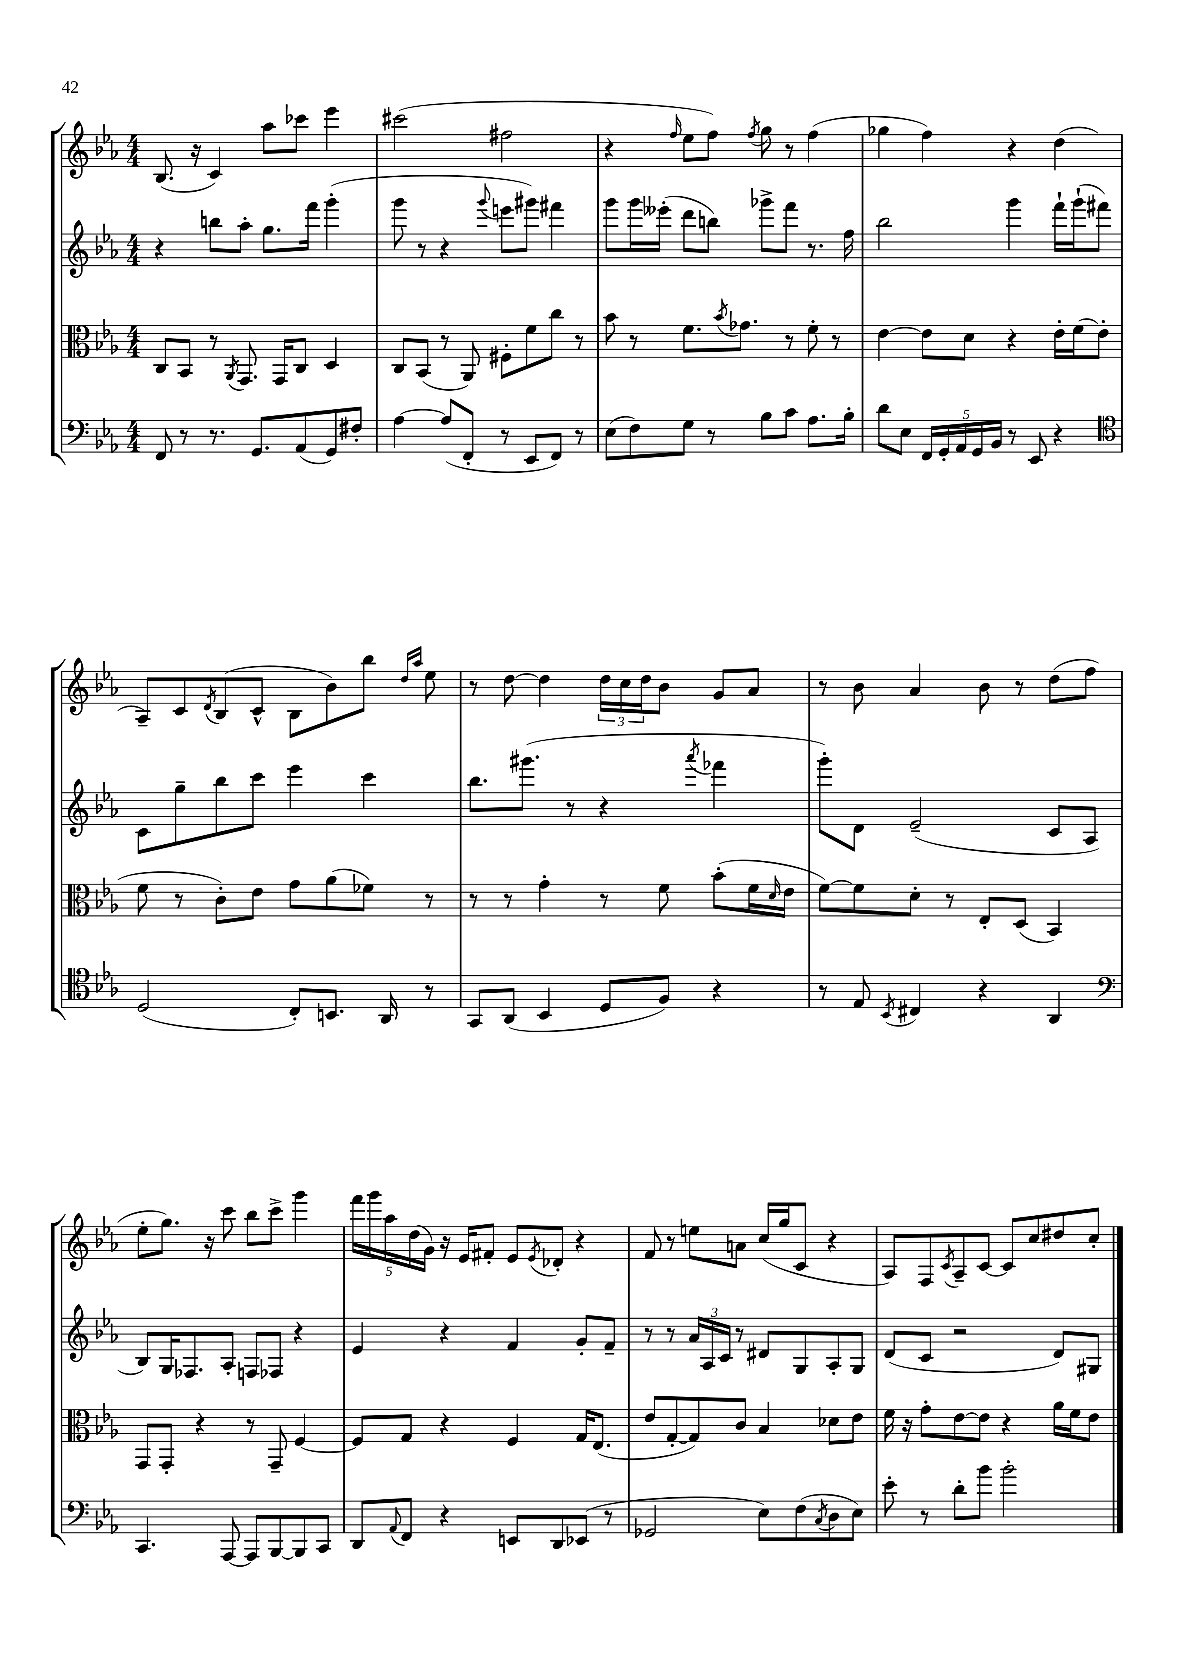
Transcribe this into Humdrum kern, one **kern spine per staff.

**kern	**kern	**kern	**kern
*staff4	*staff3	*staff2	*staff1
*clefF4	*clefC3	*clefG2	*clefG2
*k[b-e-a-]	*k[b-e-a-]	*k[b-e-a-]	*k[b-e-a-]
*M4/4	*M4/4	*M4/4	*M4/4
8FF/	8C/L	4r	(8.B-/
8r	8BB-/J	.	.
.	.	.	16r
8.r	8r	8bb\L	4c/)
.	8qAA-/	.	.
.	8.GG/	8aa-'\J	.
8.GG/L	.	.	.
.	.	8.gg\L	8aa-\L
.	16GG/LK	.	.
(8AA-/	8C/J	.	8ccc-\J
.	.	16fff\Jk	.
8GG/)	4D/	(4ggg'\	4eee-\
8F#'/J	.	.	.
=	=	=	=
[4A-\	8C/L	8ggg\	(2ccc#\
.	(8BB-/J	8r	.
(8A-/]L	8r	4r	.
8FF'/J	8AA-/)	.	.
.	.	8qqggg/	.
8r	8F#'\L	8eee\L	2ff#\
8EE-/L	8f\	8ggg#\J)	.
8FF/J)	8cc\J	4fff#\	.
8r	8r	.	.
=	=	=	=
(8E-\L	8b-\	8ggg\L	4r
8F\)	8r	16ggg\L	.
.	.	(16eee--'\JJ	.
.	.	.	16qqff/
8G\J	8.f\L	8ddd\L	8ee-\L
8r	.	8bb\J)	8ff\J)
.	8qb-/	.	.
.	8.g-\J	.	.
.	.	.	8qff/
8B-\L	.	8ggg-^\L	8gg\
8c\J	8r	8fff\J	8r
8.A-\L	8f'\	8.r	(4ff\
.	8r	.	.
16B-'\Jk	.	16ff\	.
=	=	=	=
8d\L	[4e-\	2bb-\	4gg-\
8E-\J	.	.	.
20FF/LL	8e-\]L	.	4ff\)
20GG'/	.	.	.
20AA-/	.	.	.
.	8d\J	.	.
20GG/	.	.	.
20BB-/JJ	.	.	.
8r	4r	4ggg\	4r
8EE-/	.	.	.
4r	16e-'\LL	16fff`\LL	(4dd\
.	(16f\J	(16ggg`\J	.
.	8e-'\J	8fff#\J)	.
=	=	=	=
*clefC4	*	*	*
(2D/	8f\	8c\L	8A-~/L)
.	8r	8gg~\	8c/
.	.	.	8qd/
.	8c'\L)	8bb-\	(8B-/
.	8e-\J	8ccc\J	8c^^/J
8C'/L)	8g\L	4eee-\	8B-\L
8.BB/J	(8a-\	.	8b-\)
.	8f-\J)	4ccc\	8bb-\J
16AA-/	.	.	.
.	.	.	16qqdd/LL
.	.	.	16qqaa-/JJ
8r	8r	.	8ee-\
=	=	=	=
8GG/L	8r	8.bb-\L	8r
(8AA-/J	8r	.	[8dd\
.	.	(8.ggg#\J	.
4BB-/	4g'\	.	4dd\]
.	.	8r	.
8D/L	8r	4r	24dd\LL
.	.	.	24cc\
.	.	.	24dd\J
8F/J)	8f\	.	8b-\J
.	.	8qaaa-/	.
4r	(8b-'\L	4fff-\	8g/L
.	16f\L	.	8a-/J
.	16qqd/	.	.
.	16e-\JJ	.	.
=	=	=	=
8r	[8f\L)	8ggg'\L)	8r
8E-/	8f\]	8d\J	8b-\
8qBB-/	.	.	.
4C#/	8d'\J	(2e-~/	4a-/
.	8r	.	.
4r	8E-'/L	.	8b-\
.	(8D/J	.	8r
4AA-/	4BB-/)	8c/L	(8dd\L
.	.	8A-/J	8ff\J
=	=	=	=
*clefF4	*	*	*
4.CC/	8GG/L	8B-/L)	8ee-'\L
.	8GG'/J	16G/K	8.gg\J)
.	.	8.F-/	.
.	4r	.	.
.	.	.	16r
[8AAA-/	.	8A-'/J	8ccc\
8AAA-/]L	8r	8F/L	8bb-\L
[8BBB-/	8GG~/	8F-/J	8ccc^\J
8BBB-/]	[4F/	4r	4ggg\
8CC/J	.	.	.
=	=	=	=
8DD/L	8F/]L	4e-/	20fff\LL
.	.	.	20ggg\
.	.	.	20aa-\
8qqAA-/	.	.	.
8FF/J	8G/J	.	.
.	.	.	(20dd\
.	.	.	20g\JJ)
4r	4r	4r	16r
.	.	.	16e-/LK
.	.	.	8f#'/J
8EE/L	4F/	4f/	8e-/L
.	.	.	8qe-/
8DD/	.	.	8d-'/J
(8EE-/J	16G/LK	8g'/L	4r
.	(8.E-/J	.	.
8r	.	8f~/J	.
=	=	=	=
2GG-/	8e-/L	8r	8f/
.	[8G'/	8r	8r
.	8G/])	24a-/LL	8ee\L
.	.	24A-/	.
.	.	24c/JJ	.
.	8c/J	8r	8a\J
8E-\L)	4B-/	8d#/L	(16cc/LL
.	.	.	16gg/J
(8F\	.	8G/	8c/J
8qC/	.	.	.
8D\	8d-\L	8A-'/	4r
8E-\J)	8e-\J	8G/J	.
=	=	=	=
8e-'\	16f\	(8d/L	8A-/L)
.	16r	.	.
8r	8g'\L	8c/J	8F/
.	.	.	8qc/
8d'\L	[8e-\	2r	8A-~/
8b-\J	8e-\]J	.	[8c/J
2b-'\	4r	.	8c/]L
.	.	.	8cc/
.	16a-\LL	8d/L)	8dd#/
.	16f\J	.	.
.	8e-\J	8G#/J	8cc'/J
==	==	==	==
*-	*-	*-	*-
